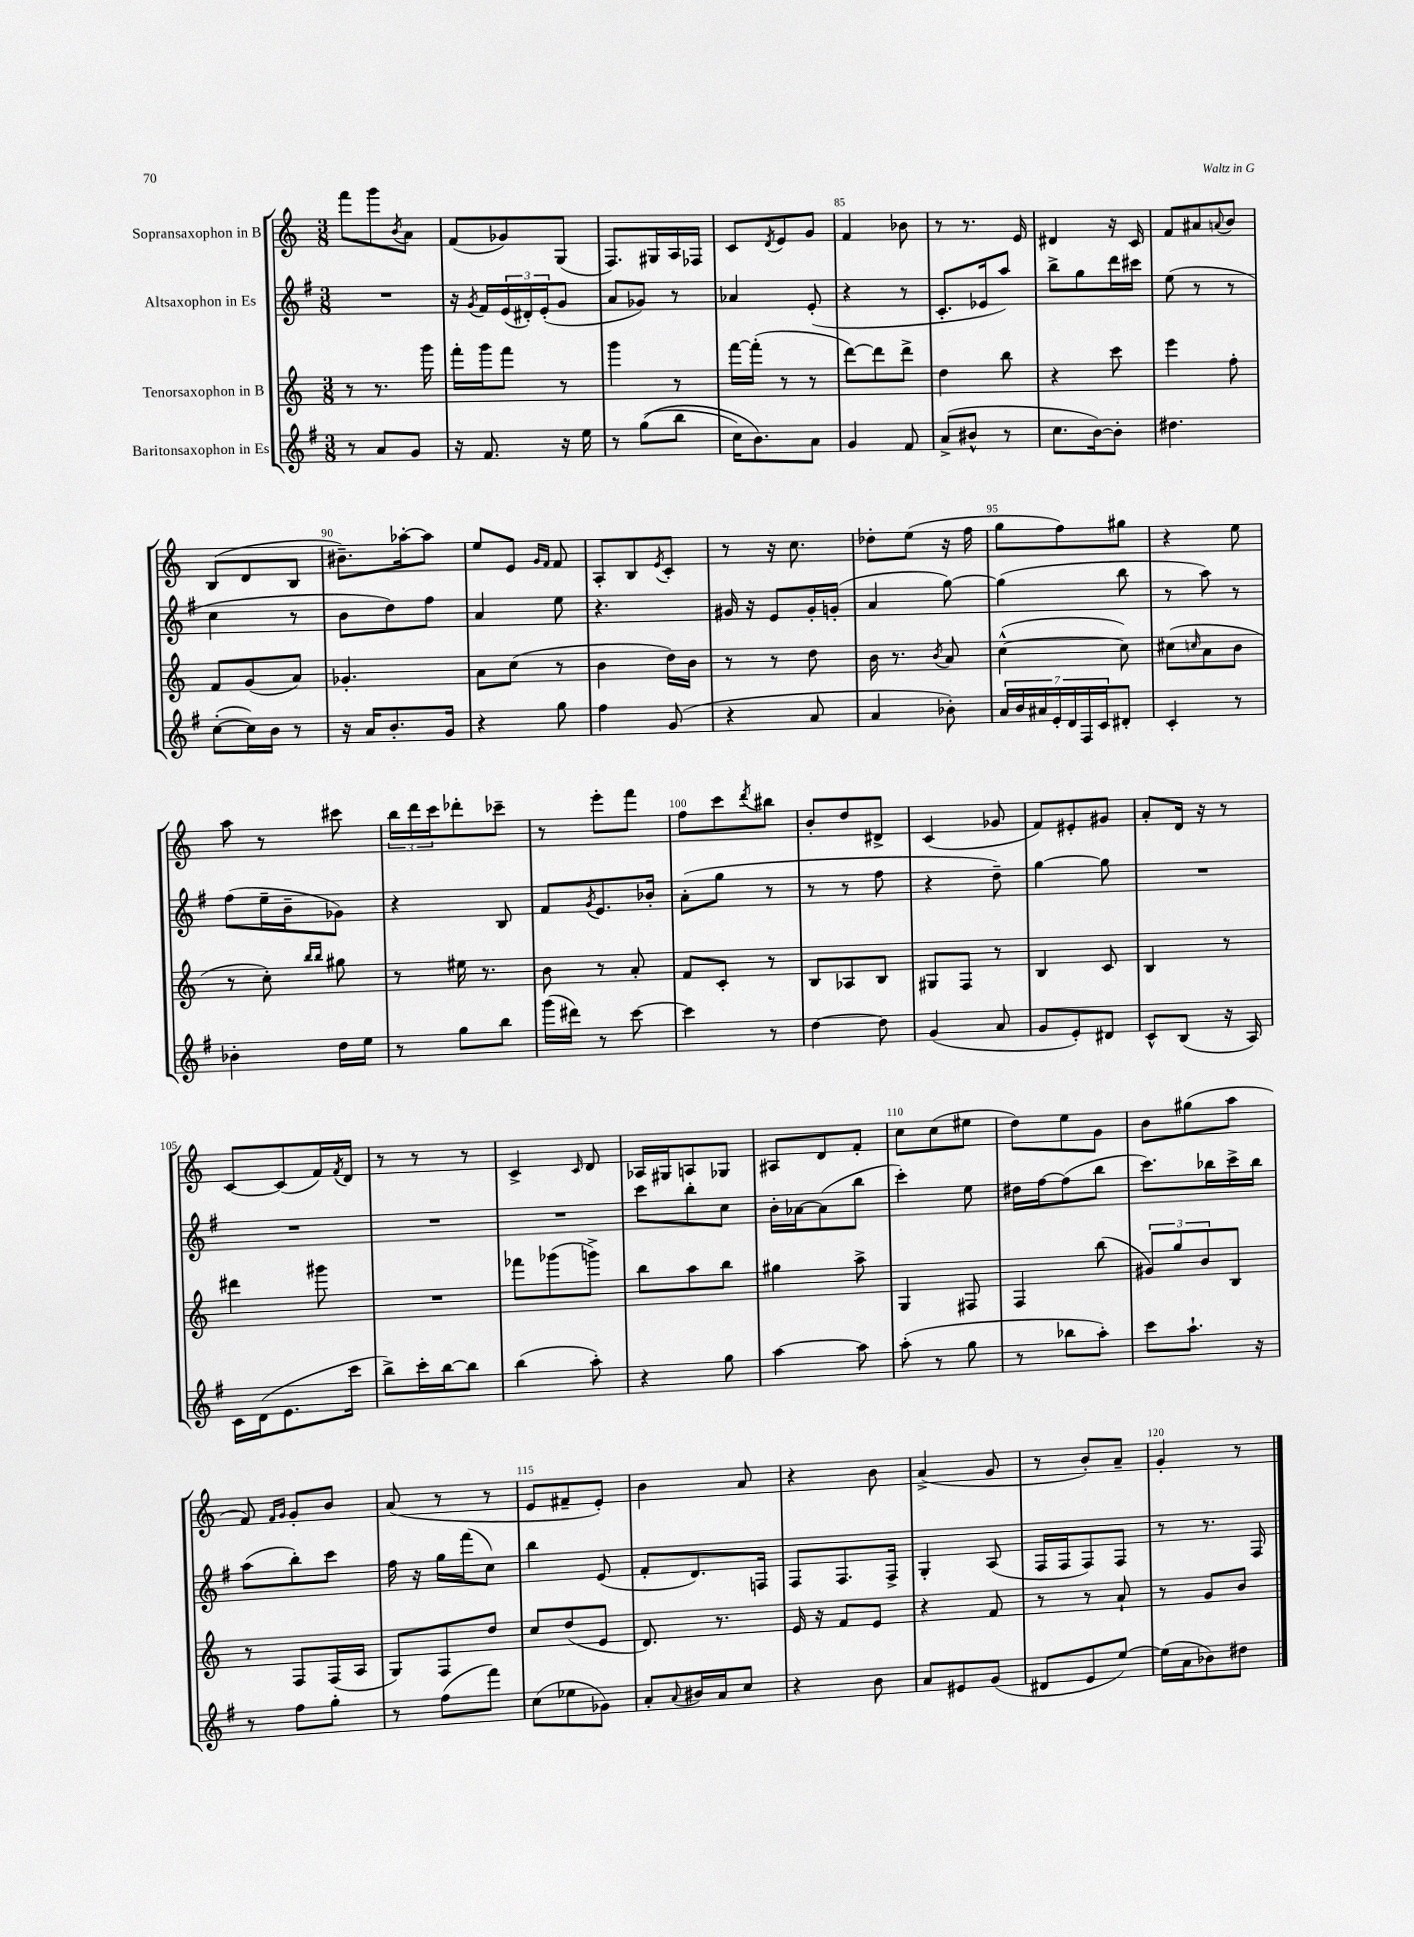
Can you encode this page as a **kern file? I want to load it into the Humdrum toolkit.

**kern	**kern	**kern	**kern
*staff4	*staff3	*staff2	*staff1
*clefG2	*clefG2	*clefG2	*clefG2
*k[f#]	*k[]	*k[f#]	*k[]
*M3/8	*M3/8	*M3/8	*M3/8
8r	8r	4.r	8fff
8a	8.r	.	8ggg
.	.	.	8qb
8g	.	.	8a
.	16ggg	.	.
=	=	=	=
16r	16fff'	16r	(8f
.	.	8qg	.
8.f#	16ggg	16f#	.
.	8fff	(24e	8g-)
.	.	24d#')	.
.	.	(24e'	.
16r	8r	8g	(8G
16ee	.	.	.
=	=	=	=
8r	4ggg	8a	8.F)
&((8gg	.	8g-)	.
.	.	.	16G#
8bb	8r	8r	16A
.	.	.	16F-
=	=	=	=
16cc)	[16fff	4a-	8c
8.b&)	(16fff']	.	.
.	.	.	8qd
.	8r	.	8e
8a	8r	(8e'	8g
=	=	=	=
4g	[8ddd)	4r	4f
.	8ddd]	.	.
8f#	8ddd^	8r	8b-
=	=	=	=
(8a^	4dd	8.c'	8r
8b#^^	.	.	8.r
.	.	16e-	.
8r	8bb	8aa)	.
.	.	.	16e
=	=	=	=
8.cc	4r	8bb^	4d#
.	.	8gg	.
[16b)	.	.	.
8b']	8ccc	16ddd	16r
.	.	16ccc#	16c
=	=	=	=
4.dd#	4eee	(8ee	8f
.	.	8r	8a#
.	.	.	8qqa
.	8ff'	8r	8b
=	=	=	=
([8cc'	8f	4cc	(8B
16cc])	(8g	.	8d
16b	.	.	.
8r	8a)	8r	8B
=	=	=	=
16r	4.g-'	8b	8.b#~)
16a	.	.	.
8.b'	.	8dd)	.
.	.	.	[16aa-'
.	.	8ff#	8aa-]
16g	.	.	.
=	=	=	=
4r	8a	4a	8ee
.	(8cc	.	8e
.	.	.	16qqg
.	.	.	16qqf
8gg	8r	8ee	8f
=	=	=	=
4ff#	4b	4.r	8A'
.	.	.	8B
.	.	.	8qe
(8g	16dd)	.	8c'
.	16b	.	.
=	=	=	=
4r	8r	16g#	8r
.	.	16r	.
.	8r	8e	16r
.	.	.	8.cc
8a	8dd	16g#'	.
.	.	(16g'	.
=	=	=	=
4a	16b	4a	8dd-'
.	8.r	.	.
.	.	.	(8ee
.	8qb	.	.
8b-')	8a	[8gg)	16r
.	.	.	16ff
=	=	=	=
28a	([4cc^^	(4gg]	8gg
28b	.	.	.
28a#	.	.	.
28e'	.	.	.
.	.	.	8ff)
28d	.	.	.
28F#	.	.	.
28c	.	.	.
8d#'	8cc])	8bb	8gg#
=	=	=	=
4c'	(8cc#	8r	4r
.	16qqcc	.	.
.	8a	8aa)	.
8r	8b	8r	8ee
=	=	=	=
4b-'	8r	(8ff#	8aa
.	8cc')	16ee~	8r
.	.	16b~	.
.	16qqbb	.	.
.	16qqbb	.	.
16dd	8gg#	8g-)	8ccc#
16ee	.	.	.
=	=	=	=
8r	8r	4r	24bb
.	.	.	24ddd
.	.	.	24ccc
8gg	16ee#	.	8ddd-'
.	8.r	.	.
8bb	.	8B	8ccc-~
=	=	=	=
(16ggg	8b	8f#	8r
16ddd#)	.	.	.
.	.	8qg	.
8r	8r	8.e	8eee'
[8ccc	8a'	.	8fff
.	.	16b-'	.
=	=	=	=
4ccc]	8f	(8a'	8ff
.	8c'	8gg	8ccc
.	.	.	8qddd
8r	8r	8r	8bb#
=	=	=	=
[4dd	8B	8r	8b'
.	8A-	8r	8dd
8dd]	8B	8ff#	8d#^
=	=	=	=
(4g	8G#	4r	(4c
.	8F	.	.
8a	8r	8dd~)	8g-
=	=	=	=
8g	4B	[4gg	8f)
8e')	.	.	8e#'
8d#	8c	8gg]	8g#
=	=	=	=
8c^^	4B	4.r	8a'
(8B	.	.	16d
.	.	.	16r
16r	8r	.	8r
16A)	.	.	.
=	=	=	=
16c	4ddd#	4.r	[8c
(16d	.	.	.
8.e	.	.	(8c]
.	8ggg#	.	16f)
.	.	.	8qf
16ccc	.	.	16d
=	=	=	=
8bb^)	4.r	4.r	8r
16ccc'	.	.	8r
[16bb	.	.	.
8bb]	.	.	8r
=	=	=	=
(4bb	8fff-	4.r	4c^
.	(8ggg-	.	.
.	.	.	16qqc
8aa')	8ggg^)	.	8d
=	=	=	=
4r	8bb	8ccc	16A-
.	.	.	16G#
.	8aa	8bb'	8A
8gg	8bb	8cc	8G-
=	=	=	=
[4aa	4gg#	16b'	8A#
.	.	[16a-	.
.	.	(8a-]	8d
8aa]	8aa^	8bb	8f'
=	=	=	=
(8aa'	4G	4ccc')	8cc
8r	.	.	(8cc
8gg	8F#	8ee	8ee#
=	=	=	=
8r	4F	16dd#	8dd)
.	.	[16ff#	.
8bb-	.	(8ff#]	8ee
8aa')	(8bb	8bb	8g
=	=	=	=
8ccc	12g#)	8.ccc)	8b
.	12gg	.	.
8.aa`	.	.	(8gg#
.	12b	.	.
.	.	16bb-	.
.	8B	16ccc^	8aa
16r	.	16bb-	.
=	=	=	=
8r	8r	(8aa	8f)
.	.	.	16qqf
.	.	.	16qqg
8ff#	8F	8bb')	8g'
8gg'	(16F	8ccc	8b
.	16A	.	.
=	=	=	=
8r	8G)	16ff#	(8a
.	.	16r	.
(8ff#	8F	16gg	8r
.	.	(16fff#	.
8fff#)	8dd	8cc)	8r
=	=	=	=
(8cc	8cc	4bb	8e
8ee-	(8dd	.	8f#~
8g-)	8e	(8e	8e')
=	=	=	=
8a'	8.d)	8f#'	4b
8qqa	.	.	.
16b#	.	8.d)	.
16a	8.r	.	.
8cc	.	.	8a
.	.	16F	.
=	=	=	=
4r	16e	8F#	4r
.	16r	.	.
.	8f	8.F#	.
8b	8e	.	8b
.	.	16F#^	.
=	=	=	=
8a	4r	4G'	(4a^
8e#	.	.	.
(8g	8f	(8A	8g
=	=	=	=
8d#	8r	16F#	8r
.	.	16F#	.
8e	8r	8F#)	8b')
[8ee)	8a`	8F#	8a~
=	=	=	=
(16ee]	8r	8r	4g'
16a	.	.	.
8b-)	8g	8.r	.
8dd#	8b	.	8r
.	.	16F#	.
==	==	==	==
*-	*-	*-	*-
